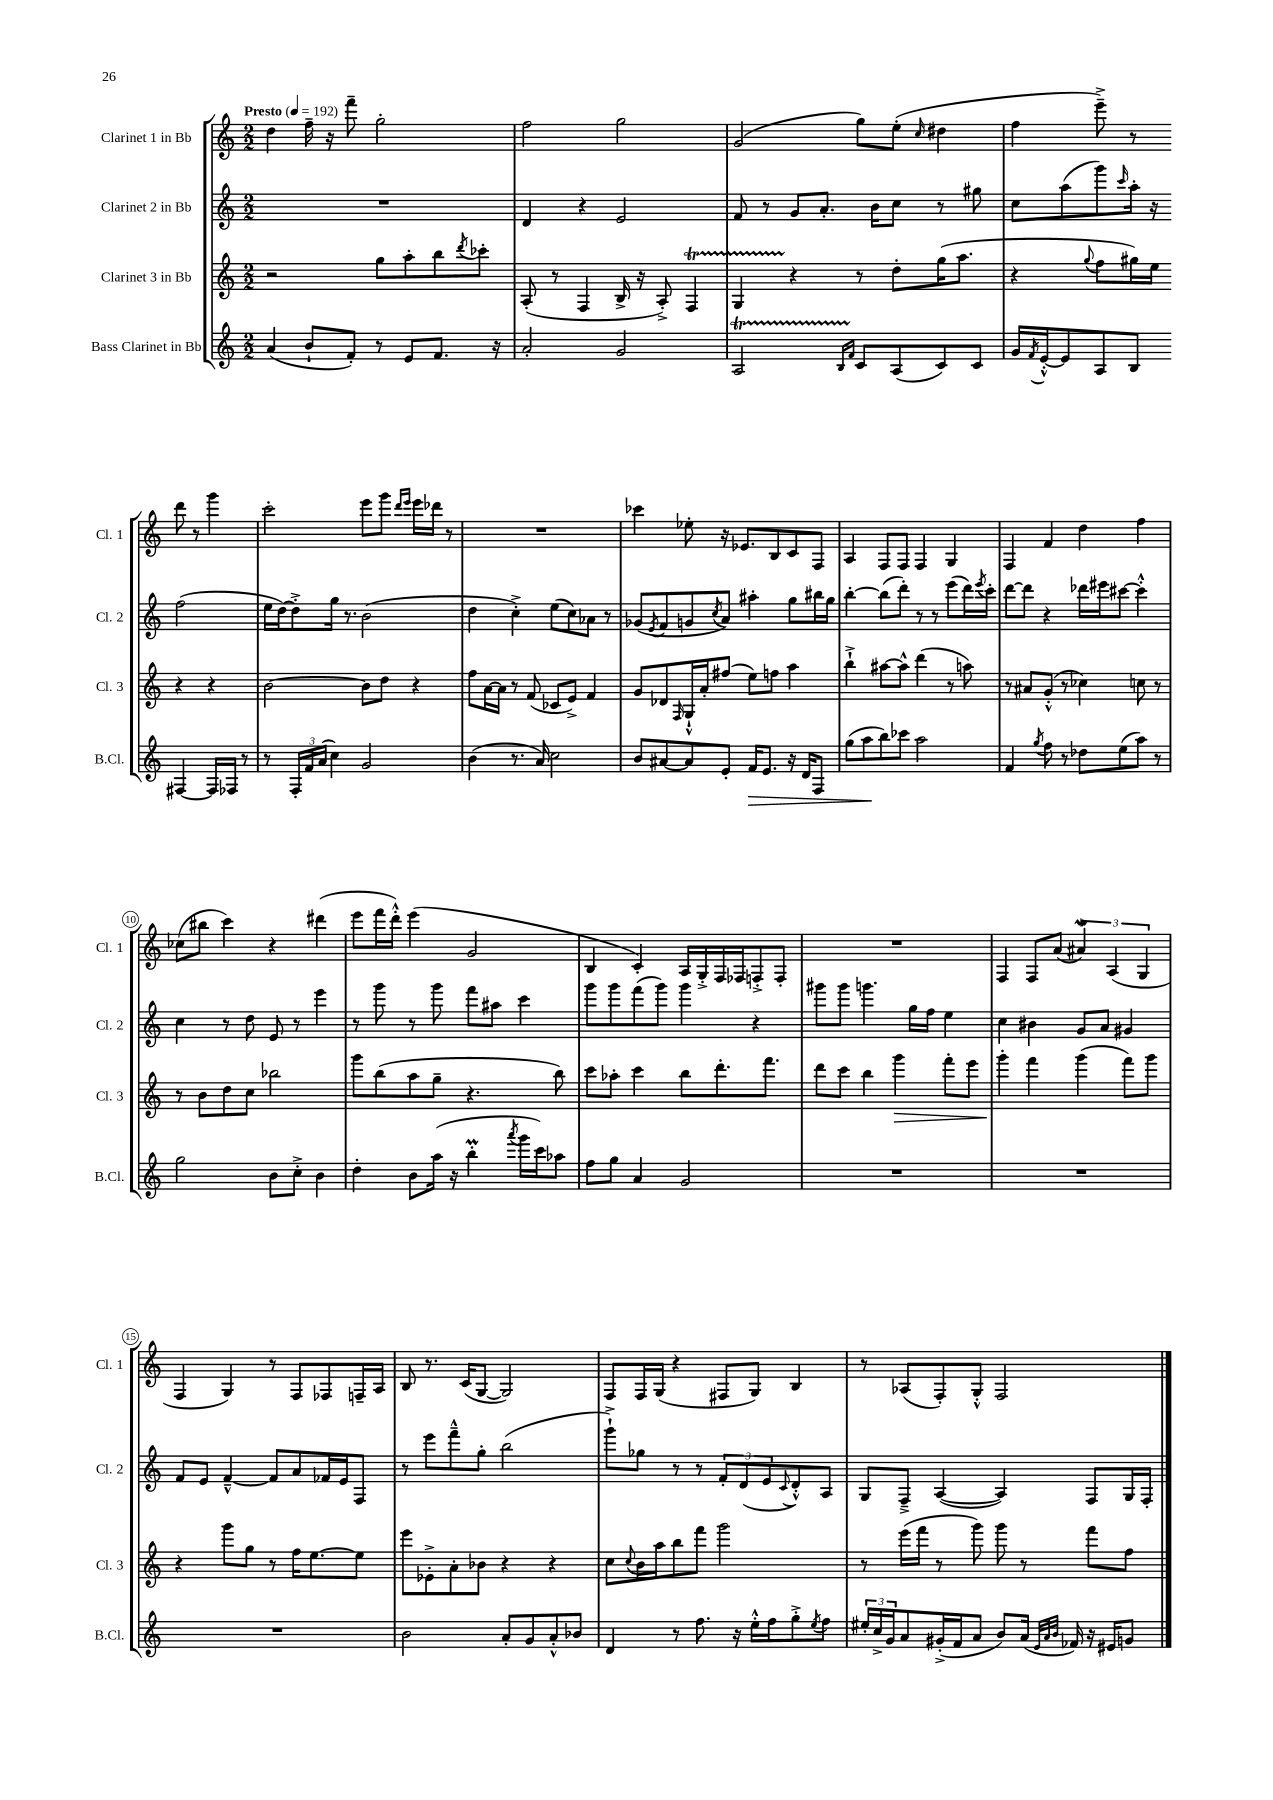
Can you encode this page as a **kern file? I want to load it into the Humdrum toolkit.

**kern	**kern	**kern	**kern
*staff4	*staff3	*staff2	*staff1
*clefG2	*clefG2	*clefG2	*clefG2
*k[]	*k[]	*k[]	*k[]
*M2/2	*M2/2	*M2/2	*M2/2
*MM192	*MM192	*MM192	*MM192
(4a/	2r	1r	4dd\
8b`/L	.	.	16ff~\
.	.	.	16r
8f'/J)	.	.	8fff~\
8r	8gg\L	.	2gg'\
8e/L	8aa'\	.	.
8.f/J	8bb\	.	.
.	8qddd/	.	.
.	8ccc-'\J	.	.
16r	.	.	.
=	=	=	=
2a'/	(8A'/	4d/	2ff\
.	8r	.	.
.	4F/	4r	.
2g/	16B^/	2e/	2gg\
.	16r	.	.
.	8A'^/)	.	.
.	4F/	.	.
=	=	=	=
2A/	4G/	8f/	(2g/
.	.	8r	.
.	4r	8g/L	.
.	.	8.a'/J	.
16qqB/LL	.	.	.
16qqf/JJ	.	.	.
8c/L	8r	.	8gg\L)
.	.	16b\LK	.
(8A/	8dd'\L	8cc\J	(8ee'\J
.	.	.	16qqcc/
8c/)	(16gg\K	8r	4dd#\
.	8.aa\J	.	.
8c/J	.	8gg#\	.
=	=	=	=
16g/LL	4r	8cc\L	4ff\
8qf/	.	.	.
[16e'^^/J	.	.	.
8e/]	.	(8aa\	.
.	8qqgg/	.	.
8A/	8ff\L	8ggg\)	8eee~^\)
.	.	16qqccc/	.
8B/J	16gg#\L)	16aa'\Jk	8r
.	16ee\JJ	16r	.
[4F#/	4r	(2ff\	8ddd\
.	.	.	8r
16F#/]LL	4r	.	4ggg\
16F-/JJ	.	.	.
8r	.	.	.
=	=	=	=
8r	[2b\	16ee\LL	2ccc'\
.	.	[16dd\J)	.
24F'/LL	.	8dd'^\]	.
24f/	.	.	.
(24a/JJ	.	.	.
4cc\)	.	16gg\Jk	.
.	.	8.r	.
2g/	8b\]L	(2b\	8eee\L
.	8dd\J	.	8ggg\J
.	.	.	16qqddd/LL
.	.	.	16qqeee/JJ
.	4r	.	16eee\LL
.	.	.	16ddd-\JJ
.	.	.	8r
=	=	=	=
(4b\	8ff\L	4dd\	1r
.	[16a\L	.	.
.	16a\]JJ	.	.
8.r	8r	4cc'^\)	.
.	(8f/	.	.
16a/)	.	.	.
2cc\	8c-/L	(8ee\L	.
.	8e^/J)	8cc\)	.
.	4f/	8a-\J	.
.	.	8r	.
=	=	=	=
8b/L	8g/L	(8g-/L	4ccc-\
.	.	8qe/	.
[8a#/	8d-/	8f/	.
.	16qqF/	.	.
8a#/]	16G`^^/L	8g/	8ee-'\
.	16a'/J	.	.
.	.	8qcc/	.
8e'/J	(8ff#/J	8a/J)	16r
.	.	.	8.e-/L
16f/LK	8ee\L)	4aa#'\	.
8.e/J	.	.	.
.	8ff\J	.	8B/
16r	4aa\	8gg\L	8c/
16d/LK	.	.	.
8F/J	.	16bb#\L	8F/J
.	.	16gg\JJ	.
=	=	=	=
(8gg\L	4bb`^\	[4bb'\	4A/
8aa\	.	.	.
8bb\)	[8aa#\L	(8bb\]L	8F/L
8ccc-\J	8aa#^^\]J	8ddd'\J)	8F/J
2aa\	(4ddd\	8r	4F/
.	.	8r	.
.	8r	(8eee\L	4G/
.	8aa\)	16ddd\L)	.
.	.	8qeee/	.
.	.	16ccc'\JJ	.
=	=	=	=
4f/	8r	[8ddd\L	4F/
.	8a#/L	8ddd\]J	.
8qgg/	.	.	.
8ff\	(8g'^^/J	4r	4f/
8r	8r	.	.
8dd-\L	4cc-\)	16ddd-\LL	4dd\
.	.	16eee#\J	.
(8ee\	.	[8ccc#\J	.
8aa\J)	8cc\	4ccc#'^^\]	4ff\
8r	8r	.	.
=	=	=	=
2gg\	8r	4cc\	(8cc-\L
.	8b\L	.	8bb#\J
.	8dd\	8r	4ccc\)
.	8cc\J	8dd\	.
8b\L	2bb-\	8e/	4r
8cc'^\J	.	8r	.
4b\	.	4eee\	(4ddd#\
=	=	=	=
4dd'\	8ggg\L	8r	8eee\L
.	(8bb\	8ggg\	16fff\L
.	.	.	16ddd'^^\JJ)
8b\L	8aa\	8r	(4eee\
(16aa\Jk	8gg~\J	8ggg\	.
16r	.	.	.
4bb'\	4.r	8fff\L	2g/
.	.	8aa#\J	.
8qaaa/	.	.	.
16ggg\LL	.	4ccc\	.
16ccc\J)	.	.	.
8aa-\J	8bb\)	.	.
=	=	=	=
8ff\L	8ccc\L	8ggg\L	4B/
8gg\J	8aa-'\J	8ggg\	.
4a/	4ccc\	(8fff\	4c'/)
.	.	8ggg\J)	.
2g/	8bb\L	4ggg\	16A/LL
.	.	.	16G'^/
.	8.ddd'\	.	16F/
.	.	.	16F-/J
.	.	4r	8F'^/
.	8.fff\J	.	.
.	.	.	8F'/J
=	=	=	=
1r	8ddd\L	8ggg#\L	1r
.	8ccc\J	8ggg#\J	.
.	4bb\	4.ggg\	.
.	4ggg\	.	.
.	.	16gg\LL	.
.	.	16ff\JJ	.
.	8fff'\L	4ee\	.
.	8eee\J	.	.
=	=	=	=
1r	4ggg'\	4cc\	4F/
.	4fff\	4b#\	8F/L
.	.	.	(8a/J
.	(4ggg\	8g/L	6a#/)
.	.	8a/J	.
.	.	.	(6A/
.	8fff\L)	4g#/	.
.	.	.	6G/
.	8ggg\J	.	.
=	=	=	=
1r	4r	8f/L	4F/
.	.	8e/J	.
.	8ggg\L	[4f~^^/	4G/)
.	8gg\J	.	.
.	8r	8f/]L	8r
.	16ff\LK	8a/	8F/L
.	[8.ee\	.	.
.	.	16f-/L	8F-/
.	.	16e/J	.
.	8ee\]J	8F/J	16F~/L
.	.	.	16A/JJ
=	=	=	=
2b\	8eee\L	8r	8B/
.	8e-'^\	8eee\L	8.r
.	8a'\	8fff~^^\	.
.	.	.	(16c/LK
.	8b-\J	8gg'\J	[8G/J
8a'/L	4r	(2bb\	2G/])
8g/	.	.	.
8a'^^/	4r	.	.
8b-/J	.	.	.
=	=	=	=
4d/	8cc\L	8ggg`^\L)	8F/L
.	8qqcc/	.	.
.	16b\L	8gg-\J	16F/L
.	16aa\J	.	(16G/JJ
8r	8bb\	8r	4r
8.ff\	8fff\J	8r	.
.	2ggg\	12f'/L	8F#/L
16r	.	.	.
.	.	(12d/	.
16ee'^^\LL	.	.	8G/J)
.	.	12e/	.
16ff\J	.	.	.
.	.	8qqc/	.
8gg'^\	.	8d'^^/)	4B/
8qee/	.	.	.
8ff\J	.	8A/J	.
=	=	=	=
24ee#'/LL	8r	8G/L	8r
24cc^/	.	.	.
24g/J	.	.	.
8a/	(16eee\LL	8F~^/J	(8A-/L
.	16fff\JJ	.	.
(16g#'^/L	8r	([4A/	8F'/)
16f/J	.	.	.
8a/J	8ggg\)	.	8G'^^/J
8b/L)	8ggg\	4A/])	2F/
(16a/Jk	8r	.	.
32qqe/LLL	.	.	.
32qqa/	.	.	.
32qqb/JJJ	.	.	.
16f-/)	.	.	.
16r	8fff\L	8F/L	.
16e#/LK	.	.	.
8g/J	8ff\J	16G/L	.
.	.	16F'/JJ	.
==	==	==	==
*-	*-	*-	*-
